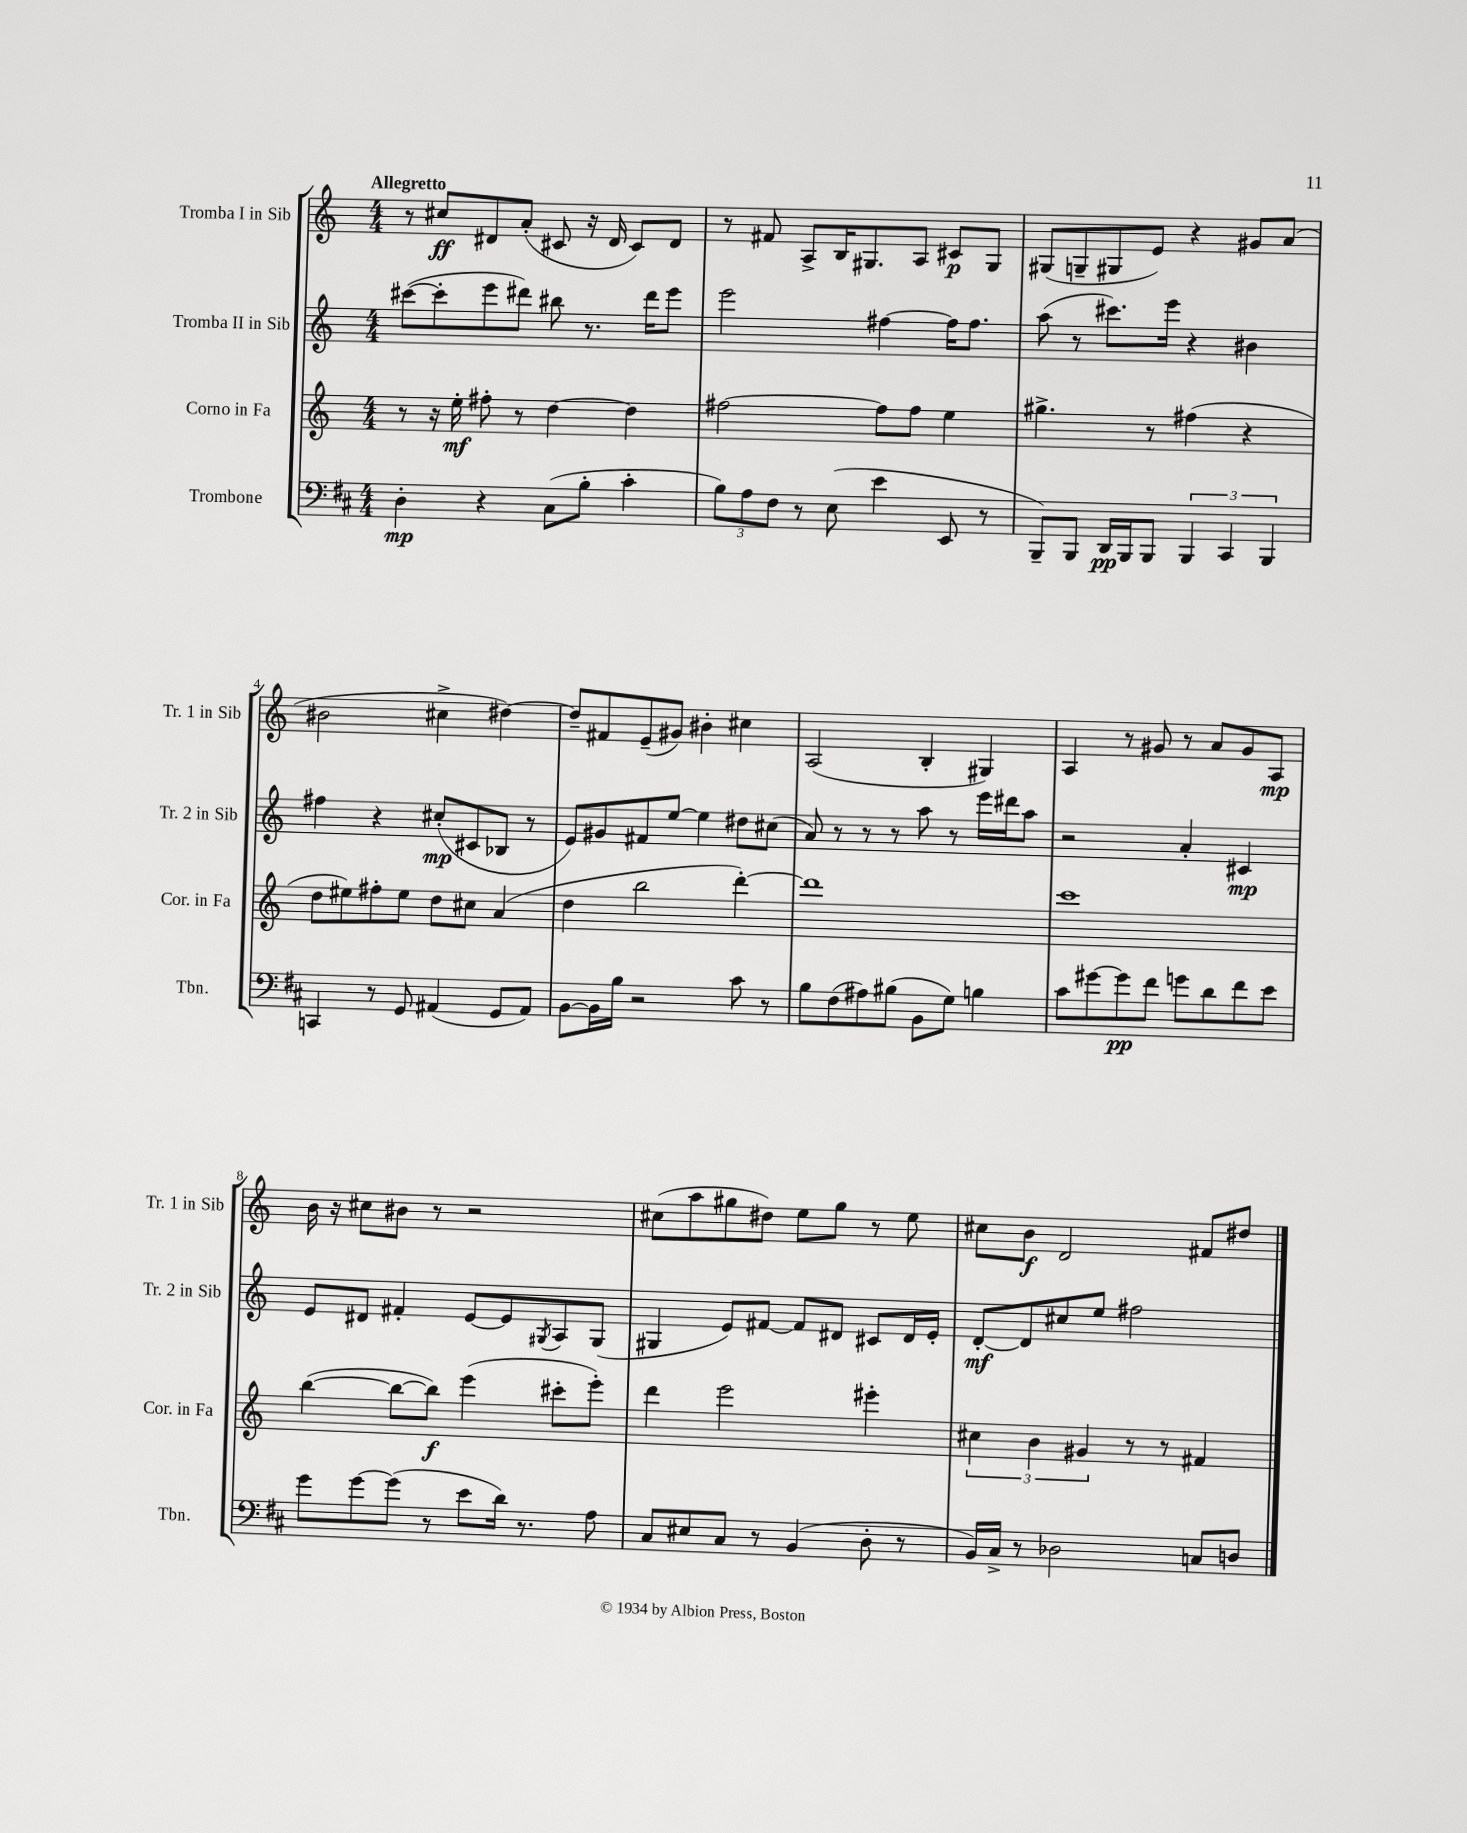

**kern	**dynam	**kern	**dynam	**kern	**dynam	**kern	**dynam
*part4	*part4	*part3	*part3	*part2	*part2	*part1	*part1
*staff4	*staff4	*staff3	*staff3	*staff2	*staff2	*staff1	*staff1
*I"Trombone	*	*I"Corno in Fa	*	*I"Tromba II in Sib	*	*I"Tromba I in Sib	*
*I'Tbn.	*	*I'Cor. in Fa	*	*I'Tr. 2 in Sib	*	*I'Tr. 1 in Sib	*
*clefF4	*	*clefG2	*	*clefG2	*	*clefG2	*
*k[f#c#]	*	*k[]	*	*k[]	*	*k[]	*
*M4/4	*	*M4/4	*	*M4/4	*	*M4/4	*
=1	=1	=1	=1	=1	=1	=1	=1
!	!	!	!	!	!	!LO:TX:a:B:t=Allegretto	!
4D'\	mp	8r	.	([8ccc#X\L	.	8r	.
.	.	16r	.	8ccc#'\]	.	8cc#X/L	ff
.	.	16ee'\	mf	.	.	.	.
4r	.	8ff#X'\	.	8eee\	.	8d#X/	.
.	.	8r	.	8ddd#X\J)	.	(8a'/J	.
(8C#\L	.	[4dd\	.	8bb#X\	.	8c#X/	.
8B'\J	.	.	.	8.r	.	16r	.
.	.	.	.	.	.	16d#/	.
4c#'\	.	4dd\]	.	.	.	8c#/L)	.
.	.	.	.	16ddd#\KL	.	.	.
.	.	.	.	8eee\J	.	8d#/J	.
=2	=2	=2	=2	=2	=2	=2	=2
12B\L)	.	[2ff#X\	.	2eee\	.	8r	.
12A\	.	.	.	.	.	.	.
.	.	.	.	.	.	8f#X/	.
12F#\J	.	.	.	.	.	.	.
8r	.	.	.	.	.	8A^/L	.
(8E\	.	.	.	.	.	16B/K	.
.	.	.	.	.	.	8.G#X/	.
4e\	.	8ff#\L]	.	[4ff#X\	.	.	.
.	.	8ff#\J	.	.	.	8A/J	.
8EE/	.	4ee\	.	16ff#\KL]	.	8c#X/L	p
.	.	.	.	8.ff#\J	.	.	.
8r	.	.	.	.	.	8G#/J	.
=3	=3	=3	=3	=3	=3	=3	=3
8BBB~/L)	.	4.gg#X^\	.	(8aa\	.	(8G#X/L	.
8BBB/J	.	.	.	8r	.	8Gn~/	.
16DD/LL	pp	.	.	8.ccc#X\L)	.	8G#X/	.
16BBB/J	.	.	.	.	.	.	.
8BBB/J	.	8r	.	.	.	8e/J)	.
.	.	.	.	16eee\Jk	.	.	.
6BBB/	.	(4ff#X\	.	4r	.	4r	.
6CC#/	.	.	.	.	.	.	.
.	.	4r	.	4b#X\	.	8g#X/L	.
6BBB/	.	.	.	.	.	.	.
.	.	.	.	.	.	(8a/J	.
!!LO:LB:g=z
=4	=4	=4	=4	=4	=4	=4	=4
4CCn/	.	8dd\L	.	4ff#X\	.	2b#X\	.
.	.	8ee#X\)	.	.	.	.	.
8r	.	8ff#X'\	.	4r	.	.	.
8GG/	.	8ee#\J	.	.	.	.	.
(4AA#X/	.	8dd\L	.	(8cc#X'/L	mp	4cc#X^\	.
.	.	8cc#X\J	.	8c#X/	.	.	.
8GG/L	.	(4a/	.	8B-X/J	.	[4dd#X\)	.
8AA#/J)	.	.	.	8r	.	.	.
=5	=5	=5	=5	=5	=5	=5	=5
[8BB\L	.	4dd\	.	8e/L)	.	8dd#~/L]	.
16BB\L]	.	.	.	8g#X/	.	8f#X/	.
16B\JJ	.	.	.	.	.	.	.
2r	.	2bb\	.	8f#X/	.	(8e~/	.
.	.	.	.	[8ee/J	.	8g#X/J)	.
.	.	.	.	4ee\]	.	4b#X'\	.
8c#\	.	[4ddd'\)	.	8dd#X\L	.	4cc#X\	.
8r	.	.	.	(8cc#X\J	.	.	.
=6	=6	=6	=6	=6	=6	=6	=6
8B\L	.	1ddd]	.	8a/)	.	(2A/	.
(8F#\	.	.	.	8r	.	.	.
8A#X\)	.	.	.	8r	.	.	.
(8B#X\J	.	.	.	8r	.	.	.
8BB\L	.	.	.	8aa\	.	4B'/	.
8G\J)	.	.	.	8r	.	.	.
4Bn\	.	.	.	16eee\LL	.	4G#X/)	.
.	.	.	.	16ddd#X\J	.	.	.
.	.	.	.	8aa\J	.	.	.
=7	=7	=7	=7	=7	=7	=7	=7
8c#\L	.	1ccc	.	2r	.	4A/	.
[8g#X\	.	.	.	.	.	.	.
8g#\]	pp	.	.	.	.	8r	.
8f#\J	.	.	.	.	.	8g#X/	.
8gn\L	.	.	.	4a'/	.	8r	.
8d\	.	.	.	.	.	8a/L	.
8f#\	.	.	.	4c#X/	mp	8g#/	.
8e\J	.	.	.	.	.	8A/J	mp
!!LO:LB:g=z
=8	=8	=8	=8	=8	=8	=8	=8
8g\L	.	([4bb\	.	8e/L	.	16b\	.
.	.	.	.	.	.	16r	.
[8g\	.	.	.	8d#X/J	.	8cc#X\L	.
(8g\J]	.	8bb\L_	.	4f#X'/	.	8b#X\J	.
8r	.	8bb\J])	f	.	.	8r	.
8e\L	.	(4eee\	.	[8e/L	.	2r	.
16d\Jk)	.	.	.	8e/]	.	.	.
8.r	.	.	.	.	.	.	.
.	.	.	.	8qG#X/	.	.	.
.	.	8ccc#X'\L	.	8A/	.	.	.
8A\	.	8eee'\J)	.	(8G#/J	.	.	.
=9	=9	=9	=9	=9	=9	=9	=9
8C#/L	.	4ddd\	.	4G#X/	.	(8cc#X\L	.
8E#X/	.	.	.	.	.	8aa\	.
8C#/J	.	2eee\	.	8e/L)	.	8gg#X\	.
8r	.	.	.	[8f#X/J	.	8dd#X\J)	.
(4BB/	.	.	.	8f#/L]	.	8ee\L	.
.	.	.	.	8d#X/J	.	8gg#\J	.
8D'\	.	4eee#X'\	.	8c#X/L	.	8r	.
8r	.	.	.	16d#/L	.	8ee\	.
.	.	.	.	16e'/JJ	.	.	.
=10	=10	=10	=10	=10	=10	=10	=10
16BB/LL)	.	6cc#X\	.	[8d'/L	mf	8cc#X\L	.
16C#^/JJ	.	.	.	.	.	.	.
8r	.	.	.	8d/]	.	8b\J	f
.	.	6b\	.	.	.	.	.
2D-X\	.	.	.	8cc#X/	.	2d/	.
.	.	6g#X/	.	.	.	.	.
.	.	.	.	8ee/J	.	.	.
.	.	8r	.	2ff#X\	.	.	.
.	.	8r	.	.	.	.	.
8Cn/L	.	4f#X/	.	.	.	8f#X/L	.
8Dn/J	.	.	.	.	.	8dd#X/J	.
==	==	==	==	==	==	==	==
*-	*-	*-	*-	*-	*-	*-	*-
